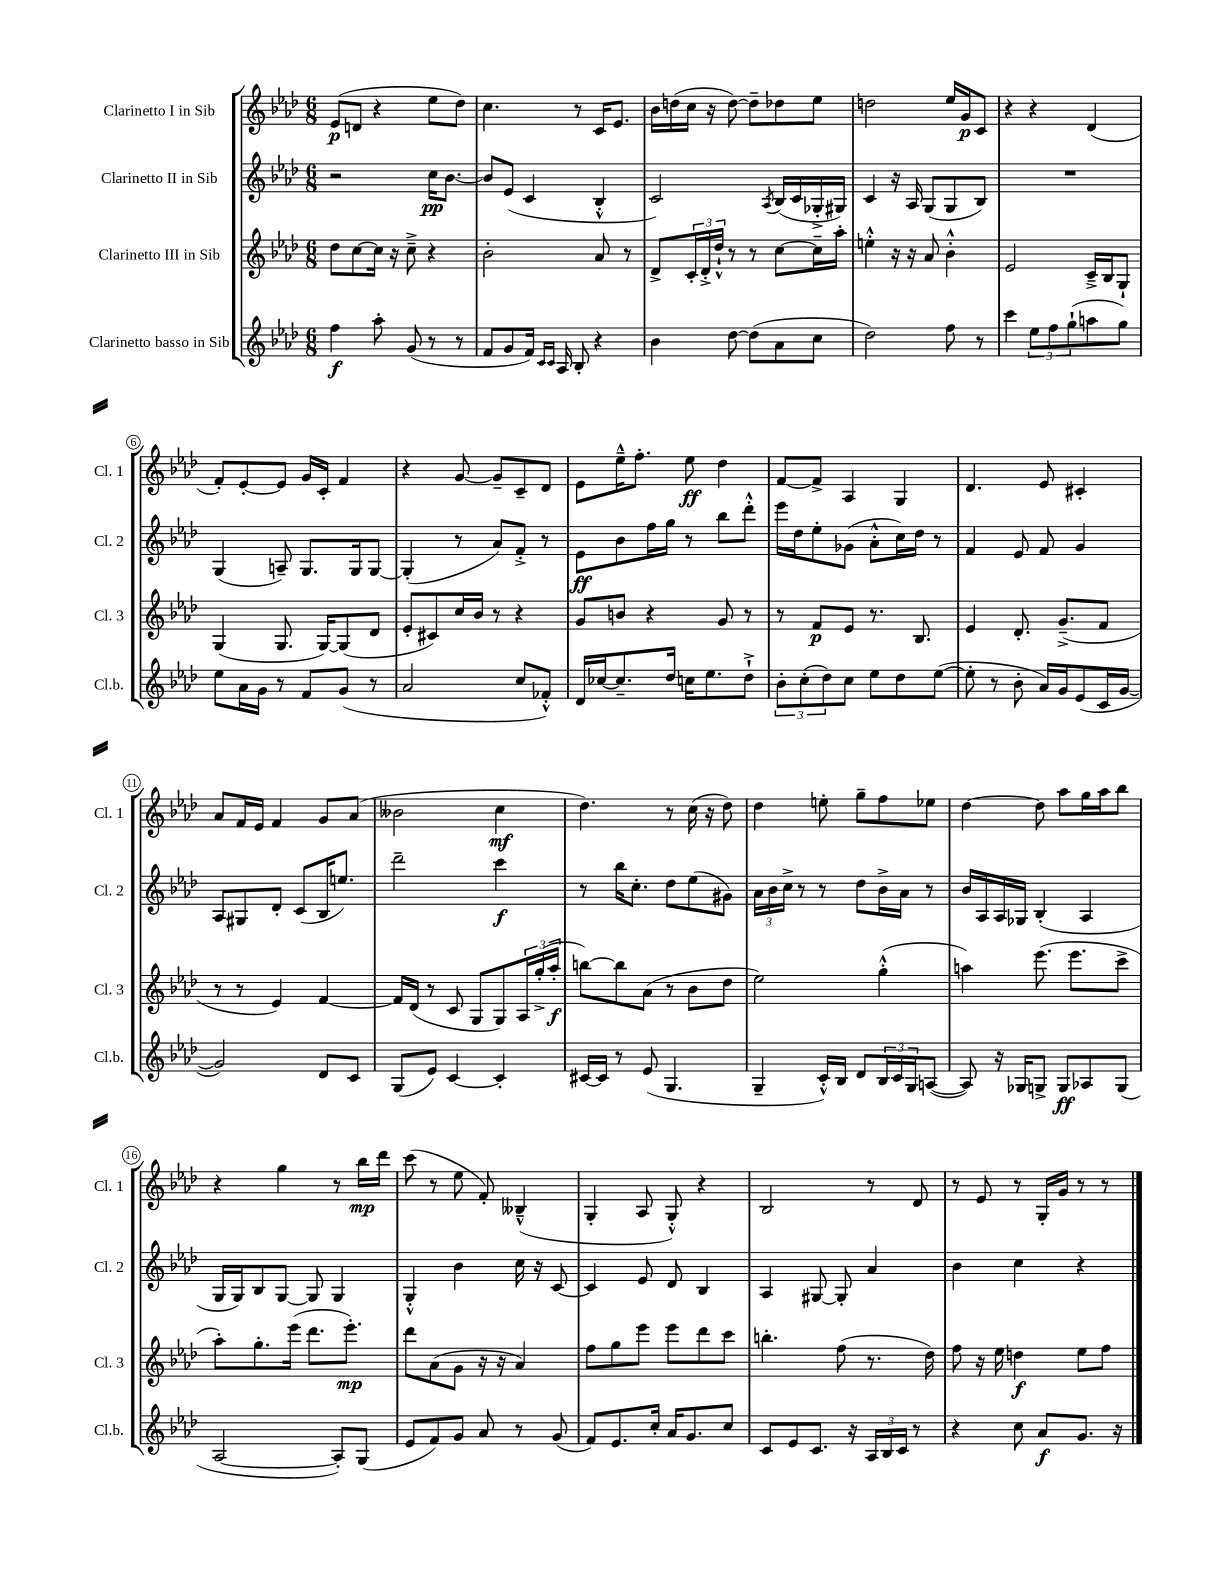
<<
\new StaffGroup <<
\new Staff = "s0" \with { instrumentName = "Clarinetto I in Sib" shortInstrumentName = "Cl. 1" } {
    \clef treble \key aes \major \numericTimeSignature \time 6/8
    ees'8\p( d'8 r4 ees''8 des''8) |
    c''4. r8 c'16 ees'8. |
    bes'16 d''16( c''16 r16 d''8~) d''8-- des''8 ees''8 |
    d''2 ees''16 g'16\p c'8 |
    r4 r4 des'4( |
    f'8-.) ees'8~-. ees'8 g'16 c'16-. f'4 |
    r4 g'8~ g'8-- c'8-- des'8 |
    ees'8 ees''16---^ f''8.-. ees''8\ff des''4 |
    f'8~ f'8-> aes4 g4 |
    des'4. ees'8 cis'4-. |
    aes'8 f'16 ees'16 f'4 g'8 aes'8( |
    beses'2 c''4\mf |
    des''4.) r8 c''16( r16 des''8) |
    des''4 e''8-. g''8-- f''8 ees''8 |
    des''4~ des''8 aes''8 g''16 aes''16 bes''8 |
    r4 g''4 r8 bes''16\mp des'''16 |
    c'''8( r8 ees''8 f'8-.) beses4---^( |
    g4-. aes8 g8-.-^) r4 |
    bes2 r8 des'8 |
    r8 ees'8 r8 g16-. g'16 r8 r8 \bar "|." |
}
\new Staff = "s1" \with { instrumentName = "Clarinetto II in Sib" shortInstrumentName = "Cl. 2" } {
    \clef treble \key aes \major \numericTimeSignature \time 6/8
    r2 c''16\pp bes'8.~ |
    bes'8 ees'8( c'4 bes4-.-^ |
    c'2) \acciaccatura { aes8 } bes16( c'16 ges16-.-> gis16) |
    c'4 r16 aes16 g8( g8 bes8) |
    R2. |
    g4( a8--) g8. g16 g8~ |
    g4-.( r8 aes'8) f'8-.-> r8 |
    ees'8\ff bes'8 f''16 g''16 r8 bes''8 des'''8-.-^ |
    ees'''16 des''16 ees''8-. ges'8( aes'8-.-^ c''16) des''16 r8 |
    f'4 ees'8 f'8 g'4 |
    aes8 gis8 des'8-. c'8( bes16 e''8.) |
    des'''2-- c'''4\f |
    r8 bes''16 c''8.-. des''8 ees''8( gis'8) |
    \tuplet 3/2 { aes'16 bes'16 c''16-> } r8 r8 des''8 bes'16-> aes'16 r8 |
    bes'16 aes16 aes16 ges16 bes4-.( aes4 |
    g16 g16) bes8 g8~ g8 g4 |
    g4-.-^ bes'4 c''16 r16 c'8~ |
    c'4 ees'8 des'8 bes4 |
    aes4 gis8~ gis8-. aes'4 |
    bes'4 c''4 r4 \bar "|." |
}
\new Staff = "s2" \with { instrumentName = "Clarinetto III in Sib" shortInstrumentName = "Cl. 3" } {
    \clef treble \key aes \major \numericTimeSignature \time 6/8
    des''8 c''8~ c''16 r16 c''8---> r4 |
    bes'2-. aes'8 r8 |
    des'8-> \tuplet 3/2 { c'16-. des'16-.-> des''16-!-^ } r8 r8 c''8~ c''16-- aes''16-. |
    e''4-.-^ r16 r16 aes'8 bes'4-.-^ |
    ees'2 c'16---> bes16 g8-! |
    g4( g8. g16~) g8( des'8 |
    ees'8-. cis'8) c''16 bes'16 r8 r4 |
    g'8 b'8 r4 g'8 r8 |
    r8 f'8\p ees'8 r8. bes8. |
    ees'4 des'8.-. g'8.--->( f'8 |
    r8 r8 ees'4) f'4~ |
    f'16 des'16( r8 c'8 g8 g8) \tuplet 3/2 { aes16 g''16-.->( aes''16-.\f } |
    b''8~) b''8 aes'8( r8 bes'8 des''8 |
    ees''2) g''4-.-^( |
    a''4) ees'''8.( ees'''8. c'''8-> |
    aes''8-.) g''8.-. ees'''16( des'''8. ees'''8.-.\mp) |
    des'''8 aes'8( g'8 r16 r16 aes'4) |
    f''8 g''8 ees'''8 ees'''8 des'''8 c'''8 |
    b''4.-. f''8( r8. des''16) |
    f''8 r16 ees''16 d''4\f ees''8 f''8 \bar "|." |
}
\new Staff = "s3" \with { instrumentName = "Clarinetto basso in Sib" shortInstrumentName = "Cl.b." } {
    \clef treble \key aes \major \numericTimeSignature \time 6/8
    f''4\f aes''8-. g'8( r8 r8 |
    f'8 g'8 f'16) \grace { c'16 c'16 } aes16 bes8-. r4 |
    bes'4 des''8~ des''8( aes'8 c''8 |
    des''2) f''8 r8 |
    c'''4 \tuplet 3/2 { ees''8 f''8 g''8-!( } a''8 g''8) |
    ees''8 aes'16 g'16 r8 f'8 g'8( r8 |
    aes'2 c''8 fes'8-.-^) |
    des'16 ces''16~ ces''8.-- des''16 c''16 ees''8. des''8-!-> |
    \tuplet 3/2 { bes'8-. c''8-.( des''8) } c''8 ees''8 des''8 ees''8~( |
    ees''8-. r8 bes'8-. aes'16) g'16 ees'8( c'16 g'16~ |
    g'2) des'8 c'8 |
    g8( ees'8) c'4~ c'4-. |
    cis'16~ cis'16 r8 ees'8( g4. |
    g4-- c'16-.-^) bes16 des'8 \tuplet 3/2 { bes16 c'16 g16 } a8~( |
    a8) r16 ges16 g8-> g8\ff aes8 g8( |
    aes2~ aes8-.) g8( |
    ees'8 f'8) g'8 aes'8 r8 g'8( |
    f'8) ees'8. c''16-. aes'16 g'8. c''8 |
    c'8 ees'8 c'8. r16 \tuplet 3/2 { aes16 bes16 c'16 } r8 |
    r4 c''8 aes'8\f g'8. r16 \bar "|." |
}
>>
>>
\layout { \context { \Score \override BarNumber.stencil = #(make-stencil-circler 0.1 0.3 ly:text-interface::print) } }
